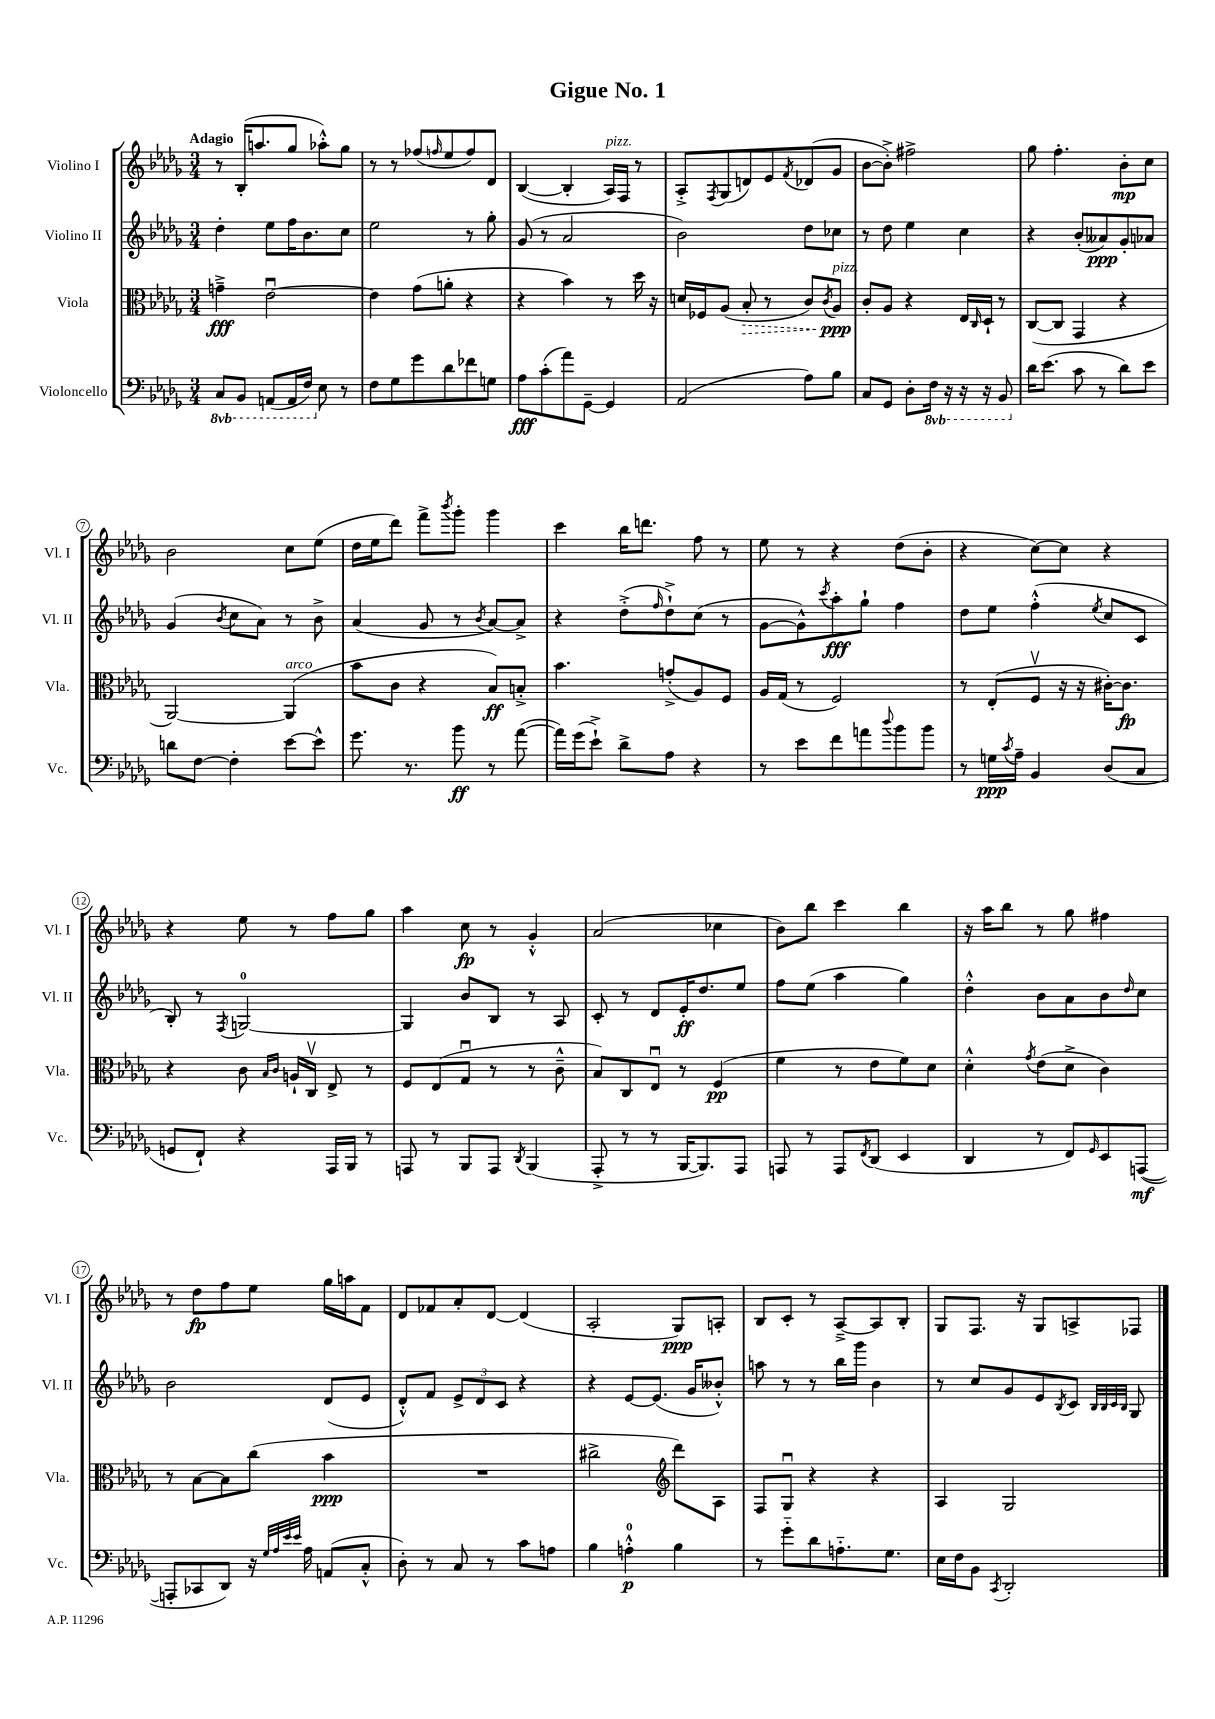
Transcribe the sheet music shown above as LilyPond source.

\header { title = "Gigue No. 1" }
<<
\new StaffGroup <<
\new Staff = "s0" \with { instrumentName = "Violino I" shortInstrumentName = "Vl. I" } {
    \clef treble \key des \major \numericTimeSignature \time 3/4 \tempo "Adagio"
    r8 bes16-.( a''8. ges''8 aes''8-.-^) ges''8 |
    r8 r8 fes''8( \grace { f''16 } ees''8 f''8) des'8 |
    bes4~( bes4-. aes16^\markup { \italic "pizz." }) f16 r8 |
    aes8-.-> \acciaccatura { f8 } ges8( d'8) ees'8 \acciaccatura { f'8 } des'8( ges'8 |
    bes'8~ bes'8-.->) fis''2-> |
    ges''8 f''4.-. bes'8-.\mp c''8 |
    bes'2 c''8 ees''8( |
    des''16 ees''16 des'''8) f'''8-> \acciaccatura { bes'''8 } ges'''8-. ges'''4 |
    c'''4 bes''16 d'''8. f''8 r8 |
    ees''8 r8 r4 des''8( bes'8-. |
    r4 c''8~) c''8 r4 |
    r4 ees''8 r8 f''8 ges''8 |
    aes''4 c''8\fp r8 ges'4-.-^ |
    aes'2( ces''4 |
    bes'8) bes''8 c'''4 bes''4 |
    r16 aes''16 bes''8 r8 ges''8 fis''4 |
    r8 des''8\fp f''8 ees''8 ges''16 a''16 f'8 |
    des'8 fes'8 aes'8-. des'8~ des'4( |
    aes2-. ges8\ppp) a8-. |
    bes8 c'8-. r8 aes8~---> aes8 bes8-. |
    ges8 f8. r16 ges8 a8-> fes8 \bar "|." |
}
\new Staff = "s1" \with { instrumentName = "Violino II" shortInstrumentName = "Vl. II" } {
    \clef treble \key des \major \numericTimeSignature \time 3/4
    des''4-. ees''8 f''16 bes'8. c''8 |
    ees''2 r8 ges''8-. |
    ges'8( r8 aes'2 |
    bes'2) des''8 ces''8 |
    r8 des''8 ees''4 c''4 |
    r4 bes'8-.( aeses'8\ppp) ges'8-. aes'8 |
    ges'4( \acciaccatura { bes'8 } c''8 aes'8) r8 bes'8-> |
    aes'4( ges'8 r8 \acciaccatura { bes'8 } aes'8~) aes'8-> |
    r4 des''8-.->( \grace { f''16 } des''8-!->) c''8( r8 |
    ges'8~ ges'8-^) \acciaccatura { c'''8 } aes''8-.\fff ges''8-! f''4 |
    des''8 ees''8 f''4-.-^( \acciaccatura { ees''8 } c''8 c'8 |
    bes8-.) r8 \acciaccatura { f8 } g2-0~ |
    g4 bes'8 bes8 r8 aes8 |
    c'8-. r8 des'8 ees'16-.\ff des''8. ees''8 |
    f''8 ees''8( aes''4 ges''4) |
    des''4-.-^ bes'8 aes'8 bes'8 \grace { des''16 } c''8 |
    bes'2 des'8( ees'8 |
    des'8-.-^) f'8 \tuplet 3/2 { ees'8-> des'8 c'8 } r4 |
    r4 ees'8~ ees'8.( ges'16 beses'8-.-^) |
    a''8 r8 r8 bes''16 ges'''16 bes'4 |
    r8 c''8 ges'8 ees'8 \acciaccatura { bes8 } c'8 \grace { bes32 bes32 c'32 bes32 } ges8 \bar "|." |
}
\new Staff = "s2" \with { instrumentName = "Viola" shortInstrumentName = "Vla." } {
    \clef alto \key des \major \numericTimeSignature \time 3/4
    g'4--->\fff ees'2~\downbow |
    ees'4 ges'8( a'8-. r4 |
    r4 bes'4) r8 des''16 r16 |
    d'16 fes16 aes8( \once \override Hairpin.style = #'dashed-line bes8-.\> r8 c'8) \acciaccatura { c'8 } aes8\ppp\!^\markup { \italic "pizz." } |
    c'8-. aes8 r4 ees16 \grace { c16 } des16-! r8 |
    c8~( c8 ges,4 r4 |
    aes,2~) aes,4^\markup { \italic "arco" }( |
    bes'8 c'8 r4 bes8\ff) b8-.-> |
    bes'4. g'8-.->( aes8) f8 |
    aes16 ges16( r8 f2) |
    r8 ees8-.( f8\upbow r16 r16 cis'16~-.) cis'8.\fp |
    r4 c'8 \grace { bes16 c'16 } a16-! c16\upbow ees8-> r8 |
    f8 ees8( ges8\downbow r8 r8 c'8---^ |
    bes8) c8 ees8\downbow r8 f4\pp( |
    f'4 r8 ees'8 f'8) des'8 |
    des'4-.-^ \acciaccatura { ges'8 } ees'8( des'8-> c'4) |
    r8 bes8~ bes8 c''8( bes'4\ppp |
    R2. |
    cis''2-> \clef treble des'''8) aes8 |
    f8 ges8\downbow r4 r4 |
    aes4 ges2 \bar "|." |
}
\new Staff = "s3" \with { instrumentName = "Violoncello" shortInstrumentName = "Vc." } {
    \clef bass \key des \major \numericTimeSignature \time 3/4 \set Staff.ottavationMarkups = #ottavation-simple-ordinals
    \ottava #-1 c,8 bes,,8 a,,8( a,,16 f,16) \ottava #0 ees8 r8 |
    f8 ges8 ges'8 des'8 fes'8 g8 |
    aes8\fff c'8-.( aes'8) ges,8~-- ges,4 |
    aes,2( aes8) bes8 |
    c8 ges,8 des8-. \ottava #-1 f,16 r16 r16 r16 bes,,8 \ottava #0 |
    des'16 ees'8.( c'8 r8 des'8) ees'8 |
    d'8 f8~ f4-. ees'8~ ees'8-^ |
    ges'8. r8. bes'8\ff r8 aes'8~( |
    aes'16) ges'16( ees'8-!->) des'8-> aes8 r4 |
    r8 ees'8 f'8 a'8 \appoggiatura { des''8 } bes'8 bes'8 |
    r8 g16\ppp \acciaccatura { c'8 } aes16-- bes,4 des8( c8 |
    g,8 f,8-!) r4 aes,,16 bes,,16 r8 |
    a,,8 r8 bes,,8 a,,8 \acciaccatura { des,8 } bes,,4( |
    aes,,8-.-> r8 r8 bes,,16~ bes,,8.) aes,,8 |
    a,,8 r8 a,,8 \acciaccatura { f,8 } des,8( ees,4 |
    des,4 r8 f,8) \grace { ges,16 } ees,8 a,,8~\mf( |
    a,,8-. ces,8 des,8) r16 \grace { ges32 aes32 ees'32 ees'32 } aes16 a,8( c8-.-^ |
    des8-.) r8 c8 r8 c'8 a8 |
    bes4 a4-0-.-^\p bes4 |
    r8 ges'8-_ des'8 a8.-_ ges8. |
    ees16 f16 bes,8 \acciaccatura { c,8 } des,2-. \bar "|." |
}
>>
>>
\layout { \context { \Score \override BarNumber.stencil = #(make-stencil-circler 0.1 0.3 ly:text-interface::print) } }
